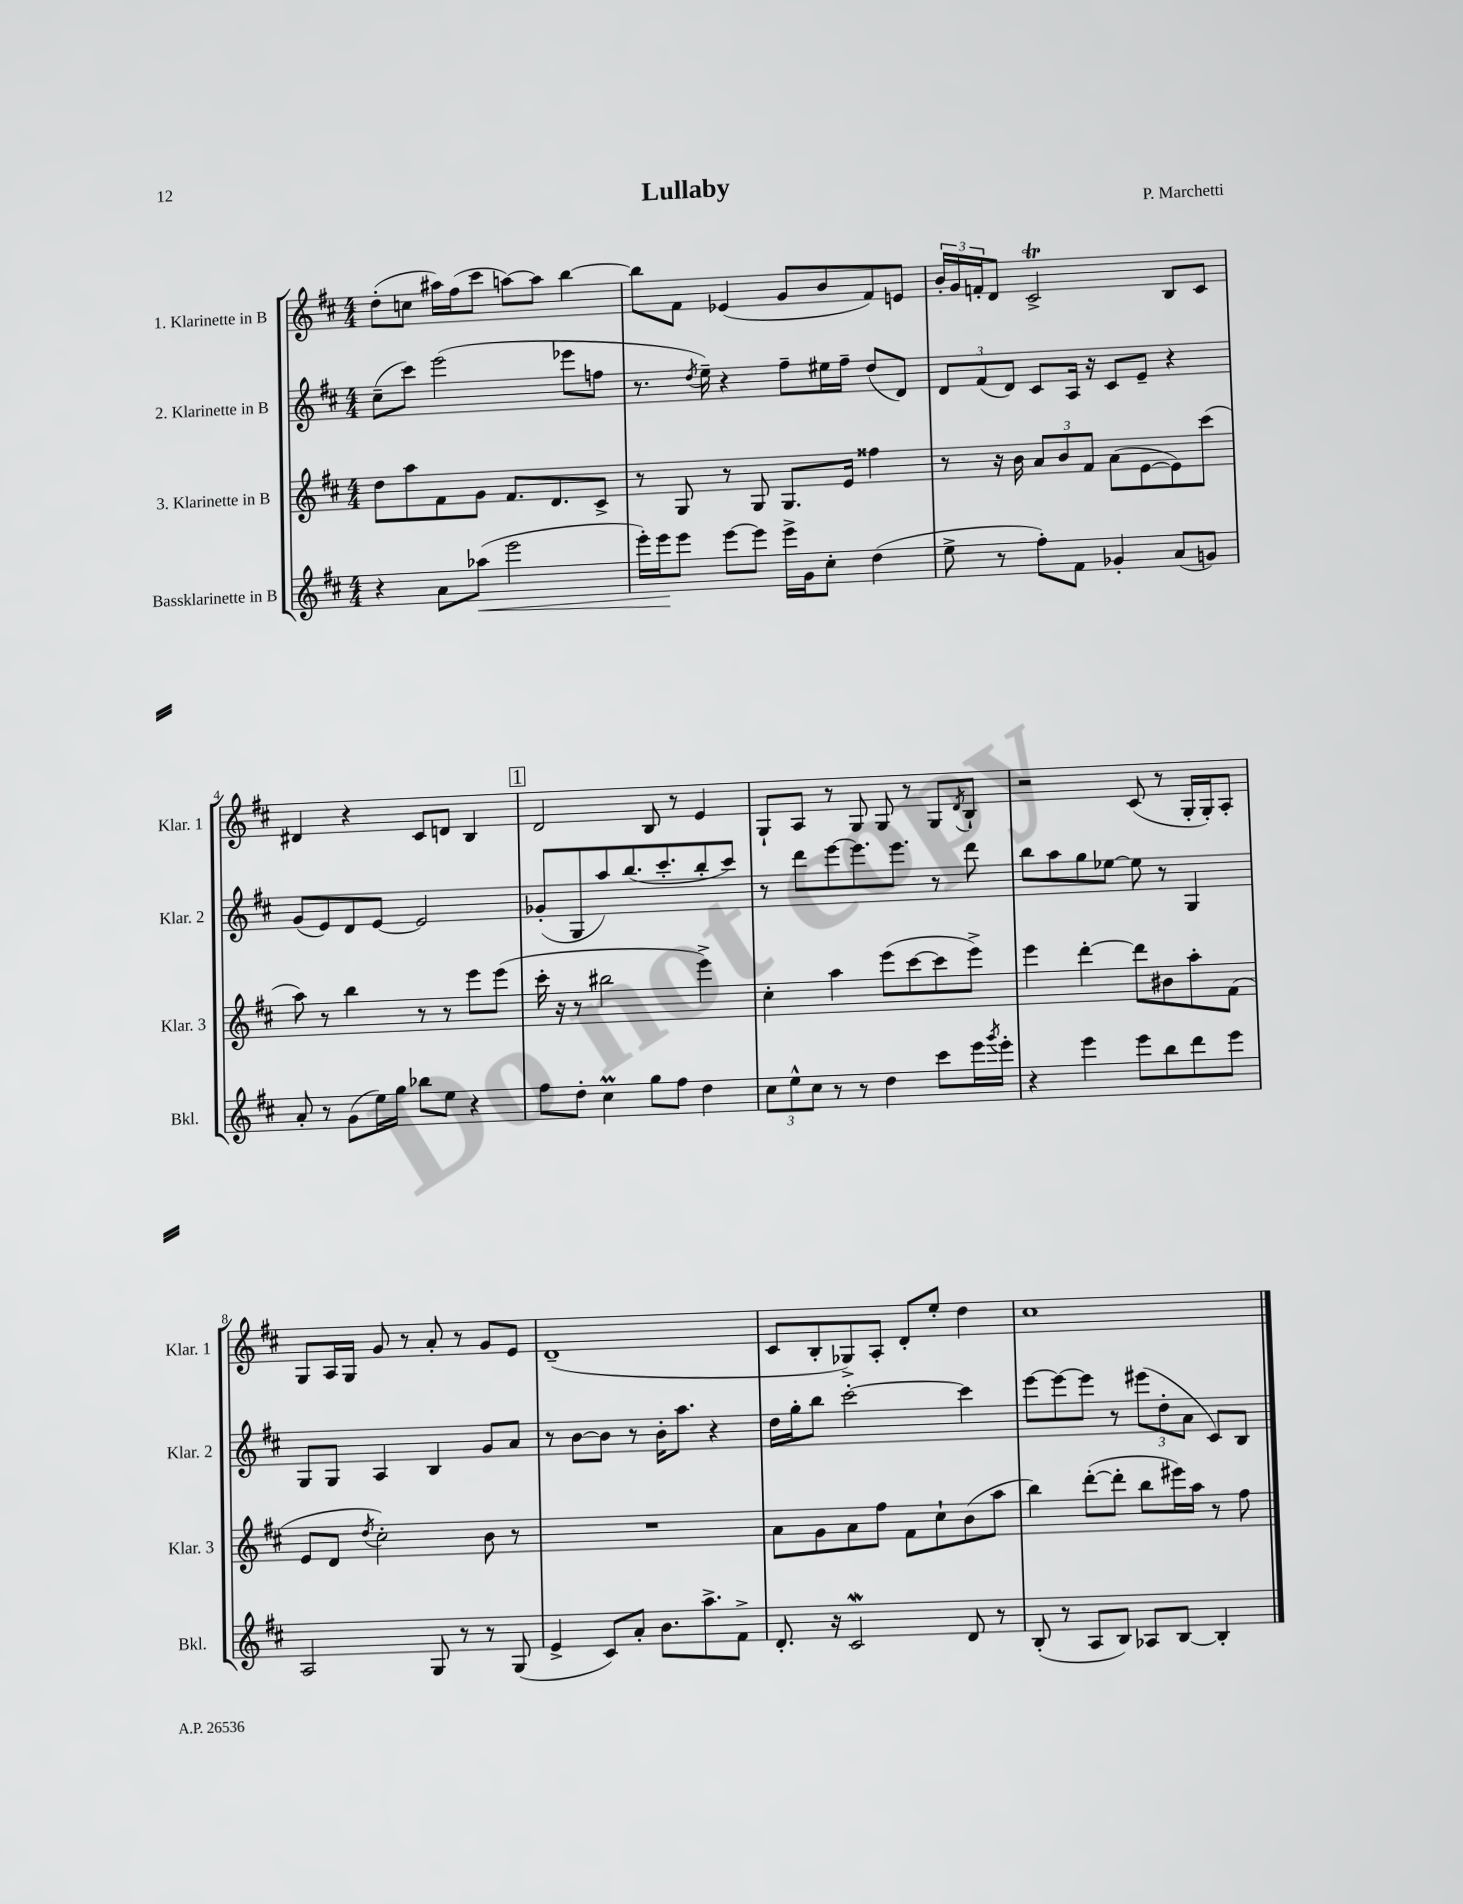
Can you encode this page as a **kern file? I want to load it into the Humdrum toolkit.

**kern	**dynam	**kern	**kern	**kern
*part4	*part4	*part3	*part2	*part1
*staff4	*staff4	*staff3	*staff2	*staff1
*I"Bassklarinette in B	*	*I"3. Klarinette in B	*I"2. Klarinette in B	*I"1. Klarinette in B
*I'Bkl.	*	*I'Klar. 3	*I'Klar. 2	*I'Klar. 1
*clefG2	*	*clefG2	*clefG2	*clefG2
*k[f#c#]	*	*k[f#c#]	*k[f#c#]	*k[f#c#]
*M4/4	*	*M4/4	*M4/4	*M4/4
=1	=1	=1	=1	=1
4r	.	8dd\L	(8cc#~\L	(8dd'\L
.	.	8aa\	8ccc#\J)	8ccn\J
8a\L	.	8f#\	(2eee\	16aa#X\LL)
.	.	.	.	(16ff#\J
!	!LO:HP:b	!	!	!
(8aa-X\J	<	8g\J	.	8ccc#\J
2eee\	.	8.f#/L	.	[8aan\L)
.	.	.	.	8aa\J]
.	.	8.d/	.	.
.	.	.	8eee-X\L	[4bb\
.	.	8c#^/J	8ffn\J	.
=2	=2	=2	=2	=2
16eee'\LL)	.	8r	8.r	8bb\L]
16eee\J	.	.	.	.
8eee\J	[	8G/	.	8f#\J
.	.	.	8qdd/	.
.	.	.	16ee~\)	.
[8eee\L	.	8r	4r	(4e-X/
8eee\J]	.	8G/	.	.
16eee^\LL	.	8.G/L	8ff#~\L	8g/L
16g\J	.	.	.	.
8cc#'\J	.	.	16ee#X\L	8b/
.	.	16e/Jk	16ff#~\JJ	.
(4dd\	.	4ff##X\	(8dd/L	8f#/)
.	.	.	8d/J)	8en/J
=3	=3	=3	=3	=3
8ee^\	.	8r	12d/L	24b'/LL
.	.	.	.	24g/
.	.	.	(12f#/	24fn'/J
8r	.	16r	.	8d/J
.	.	.	12d/J)	.
.	.	16b\	.	.
8ff#'\L)	.	12a/L	8c#/L	2c#t^/
.	.	12b/	.	.
8f#\J	.	.	16A/Jk	.
.	.	12f#/J	.	.
.	.	.	16r	.
4g-X'/	.	(8a\L	8c#/L	.
.	.	[8e\	8e~/J	.
(8a/L	.	8e\])	4r	8B/L
8gn/J)	.	(8ccc#\J	.	8c#/J
!!LO:LB:g=z
=4	=4	=4	=4	=4
8a'/	.	8aa\)	(8g/L	4d#X/
8r	.	8r	8e/)	.
(8g\L	.	4bb\	8d/	4r
16ee\L)	.	.	[8e/J	.
16gg\JJ	.	.	.	.
8bb-X\L	.	8r	2e/]	8c#/L
8ee\J	.	8r	.	8dn/J
4r	.	8eee\L	.	4B/
.	.	(8eee\J	.	.
!!LO:REH:place=s1:t=1
=5	=5	=5	=5	=5
8ff#\L	.	16ccc#'\	(8g-X'/L	2d/
.	.	16r	.	.
8dd'\J	.	8r	8G/	.
4cc#m\	.	2bb#X\	8aa/)	.
.	.	.	(8.bb/	.
8gg\L	.	.	.	8B/
.	.	.	8.ccc#'/	.
8ff#\J	.	.	.	8r
4dd\	.	4eee^\)	8bb'/	4e/
.	.	.	8ccc#/J)	.
=6	=6	=6	=6	=6
12cc#\L	.	4cc#'\	8r	8G`/L
12ee^^\	.	.	.	.
.	.	.	8ddd\L	8A/J
12cc#\J	.	.	.	.
8r	.	4aa\	[8eee\	8r
8r	.	.	8.eee\]	8G/
4dd\	.	(8eee\L	.	8G/
.	.	.	8.eee\J	.
.	.	[8ccc#\	.	8r
8ccc#\L	.	8ccc#\]	8r	8G/L
.	.	.	.	8qd/
16eee\L	.	8eee^\J)	8ddd\	8B`/J
8qggg/	.	.	.	.
16eee'\JJ	.	.	.	.
=7	=7	=7	=7	=7
4r	.	4eee\	8bb\L	2r
.	.	.	8aa\	.
4eee\	.	[4ddd'\	8gg\	.
.	.	.	[8ee-X\J	.
8eee\L	.	8ddd\L]	8ee-\]	(8c#/
8bb\	.	8b#X\	8r	8r
8ddd\	.	8aa'\	4G/	16G'/LL
.	.	.	.	16G'/J)
8eee\J	.	(8f#\J	.	8A'/J
!!LO:LB:g=z
=8	=8	=8	=8	=8
2A/	.	8e/L	8G/L	8G/L
.	.	8d/J	8G/J	16A/L
.	.	.	.	16G/JJ
.	.	8qdd/	.	.
.	.	2cc#'\)	4A/	8g/
.	.	.	.	8r
8G/	.	.	4B/	8a'/
8r	.	.	.	8r
8r	.	8b\	8g/L	8g/L
(8G/	.	8r	8a/J	8e/J
=9	=9	=9	=9	=9
4e^/	.	1r	8r	(1d~
.	.	.	[8b\L	.
8c#/L)	.	.	8b\J]	.
8a'/J	.	.	8r	.
8.b\L	.	.	16b'\KL	.
.	.	.	8.aa\J	.
8.aa^\	.	.	.	.
.	.	.	4r	.
8f#^\J	.	.	.	.
=10	=10	=10	=10	=10
8.d'/	.	8a\L	16dd\LL	8c#/L
.	.	.	16gg'\J	.
.	.	8g\	8bb\J	8B'/
16r	.	.	.	.
2c#W/	.	8a\	[2ccc#'\	8G-X^/)
.	.	8ff#\J	.	8A'/J
.	.	8f#\L	.	8d'/L
.	.	8cc#`\	.	8ee'/J
8d/	.	(8b\	4ccc#\]	4dd\
8r	.	8aa\J	.	.
=11	=11	=11	=11	=11
(8B'/	.	4bb\)	[8eee\L	1cc#
8r	.	.	8eee\_	.
8A/L	.	([8ddd'\L	8eee\J]	.
8B/J)	.	8ddd'\J]	8r	.
8A-X/L	.	8bb\L	(12eee#X\L	.
.	.	.	12dd'\	.
[8B/J	.	16eee#X\L)	.	.
.	.	.	12a\J	.
.	.	16aa\JJ	.	.
4B'/]	.	8r	8c#/L)	.
.	.	8ff#\	8B/J	.
==	==	==	==	==
*-	*-	*-	*-	*-
